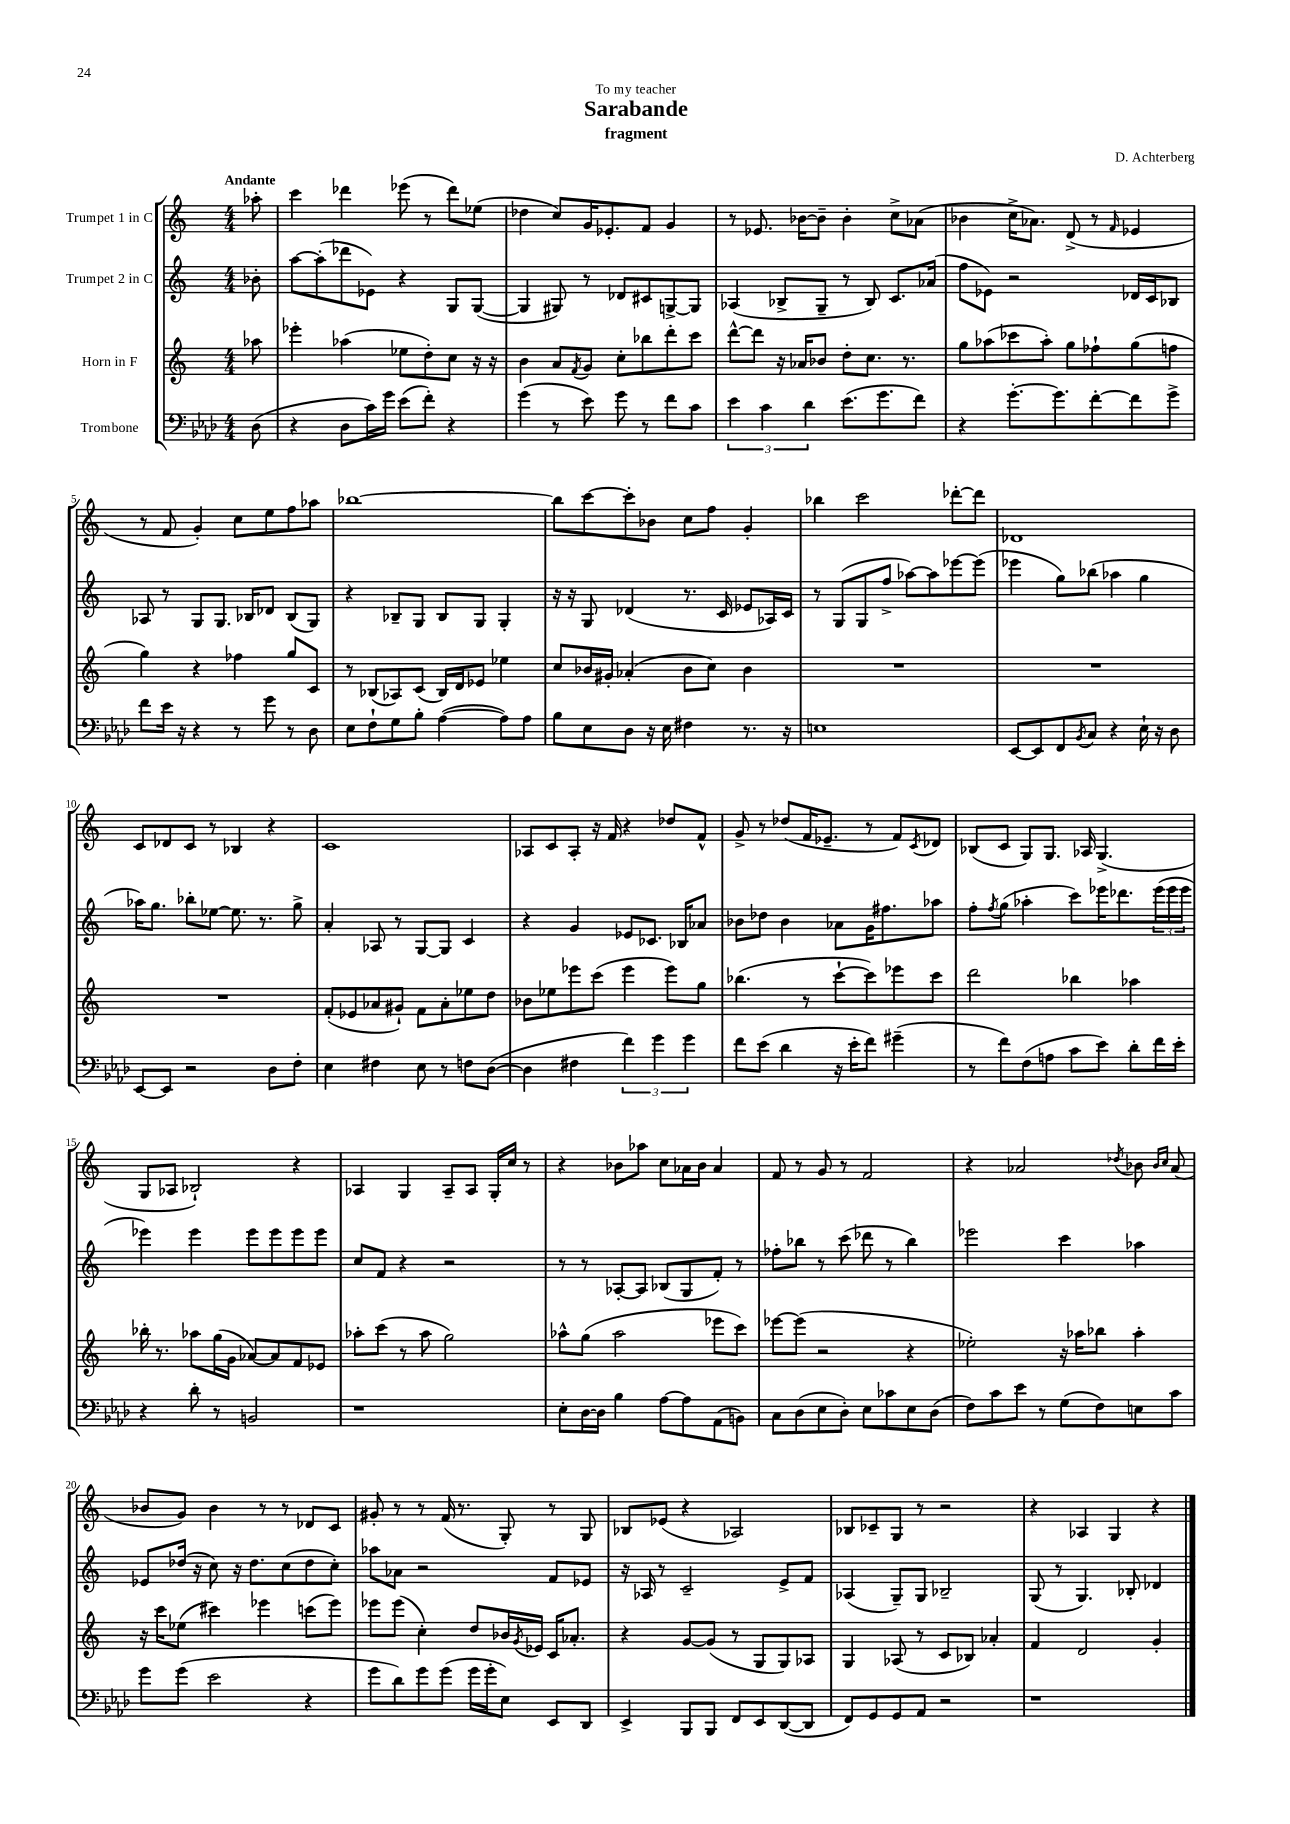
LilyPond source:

\header { title = "Sarabande" composer = "D. Achterberg" subtitle = "fragment" dedication = "To my teacher" }
<<
\new StaffGroup <<
\new Staff = "s0" \with { instrumentName = "Trumpet 1 in C" } {
    \clef treble \key c \major \numericTimeSignature \time 4/4 \partial 8 \tempo "Andante"
    aes''8-. |
    c'''4 des'''4 ees'''8( r8 des'''8) ees''8( |
    des''4 c''8) g'16 ees'8.-. f'8 g'4 |
    r8 ees'8. bes'16~ bes'8-- bes'4-. c''8-> aes'8( |
    bes'4 c''16-> aes'8.) d'8->( r8 \grace { f'16 } ees'4 |
    r8 f'8 g'4-.) c''8 e''8 f''8 aes''8 |
    bes''1~ |
    bes''8 c'''8~ c'''8-. bes'8 c''8 f''8 g'4-. |
    bes''4 c'''2 des'''8~-. des'''8 |
    des'1 |
    c'8 des'8 c'8 r8 bes4 r4 |
    c'1 |
    aes8 c'8 aes8-. r16 f'16 r4 des''8 f'8-^ |
    g'8-> r8 des''8( f'16 ees'8.-- r8 f'8) \acciaccatura { c'8 } des'8 |
    bes8( c'8 g8) g8. aes16 g4.->( |
    g8 aes8 bes2-!) r4 |
    aes4 g4 aes8-- aes8 g16-. c''16 r8 |
    r4 bes'8 aes''8 c''8 aes'16 bes'16 aes'4 |
    f'8 r8 g'8 r8 f'2 |
    r4 aes'2 \acciaccatura { des''8 } bes'8 \grace { bes'16 c''16 } aes'8( |
    bes'8 g'8) bes'4 r8 r8 des'8 c'8 |
    gis'8-. r8 r8 f'16( r8. g8-.) r8 g8 |
    bes8 ees'8( r4 aes2) |
    bes8 ces'8-- g8 r8 r2 |
    r4 aes4 g4 r4 \bar "|." |
}
\new Staff = "s1" \with { instrumentName = "Trumpet 2 in C" } {
    \clef treble \key c \major \numericTimeSignature \time 4/4 \partial 8
    bes'8-. |
    a''8~ a''8-.( des'''8 ees'8) r4 g8 g8~( |
    g4 gis8) r8 des'8 cis'8 g8~-> g8 |
    aes4( bes8-> g8-- r8 bes8) c'8. aes'16( |
    f''8 ees'8) r2 des'16 c'16 bes8 |
    aes8 r8 g8 g8. bes16 des'8 bes8( g8) |
    r4 bes8-- g8 bes8 g8 g4-. |
    r16 r16 g8 des'4( r8. c'16 ees'8 aes16) c'16 |
    r8 g8( g8 f''8-> aes''8~) aes''8 ees'''8~ ees'''8( |
    ees'''4 g''8) bes''8( aes''4 g''4 |
    aes''16) g''8. bes''8-. ees''8~ ees''8. r8. g''8-> |
    a'4-. aes8 r8 g8~ g8 c'4 |
    r4 g'4 ees'8 ces'8. bes16 aes'8 |
    bes'8 des''8 bes'4 aes'8 g'16 fis''8. aes''8 |
    f''8-. \acciaccatura { f''8 } g''8( aes''4-. c'''8) ees'''16 des'''8. \tuplet 3/2 { ees'''16( ees'''16 ees'''16 } |
    ees'''4) ees'''4 ees'''8 ees'''8 ees'''8 ees'''8 |
    c''8 f'8 r4 r2 |
    r8 r8 aes8~-. aes8 bes8( g8 f'8-.) r8 |
    fes''8-. bes''8 r8 c'''8( des'''8 r8 bes''4) |
    ees'''2 c'''4 aes''4 |
    ees'8 des''16( r16 c''8) r16 des''8. c''8( des''8 c''8-.) |
    aes''8 aes'8 r2 f'8 ees'8 |
    r16 aes16 r8 c'2-- e'8-> f'8 |
    aes4( g8--) g8 bes2-- |
    g8( r8 g4.) bes8-. des'4 \bar "|." |
}
\new Staff = "s2" \with { instrumentName = "Horn in F" } {
    \clef treble \key c \major \numericTimeSignature \time 4/4 \partial 8
    aes''8 |
    ees'''4-. aes''4( ees''8 d''8-.) c''8 r16 r16 |
    b'4 a'8 \acciaccatura { f'8 } g'8 c''8-. bes''8 d'''8-. c'''8 |
    d'''8~-^ d'''8 r16 aes'16 bes'8 d''8-. c''8. r8. |
    g''8 aes''8( ces'''8 aes''8-.) g''8 fes''8-! g''8( f''8 |
    g''4) r4 fes''4 g''8 c'8 |
    r8 bes8( aes8) c'8( bes16) d'16 ees'8 ees''4 |
    c''8 bes'16 gis'16-. aes'4-.( bes'8 c''8) bes'4 |
    R1 |
    R1 |
    R1 |
    f'8-.( ees'8 aes'8 gis'8-!) f'8 aes'8-. ees''8 d''8 |
    bes'8 ees''8 ees'''8 c'''8( ees'''4 ees'''8) g''8 |
    bes''4.( r8 c'''8~-! c'''8) ees'''8 c'''8 |
    d'''2 bes''4 aes''4 |
    bes''16-. r8. aes''8 g''16( g'16 aes'8~) aes'8 f'8 ees'8 |
    aes''8-. c'''8( r8 aes''8 g''2) |
    aes''8-^ g''8( aes''2 ees'''8 c'''8) |
    ees'''8~ ees'''8( r2 r4 |
    ees''2-.) r16 aes''16 bes''8 aes''4-. |
    r16 c'''16 ees''8( cis'''4) ees'''4 c'''8( ees'''8) |
    ees'''8 ees'''8( c''4-.) d''8 bes'16 \acciaccatura { g'8 } ees'16 c'16 aes'8.-. |
    r4 g'8~ g'8( r8 g8 g8) aes8 |
    g4 aes8( r8 c'8 bes8) aes'4-. |
    f'4 d'2 g'4-. \bar "|." |
}
\new Staff = "s3" \with { instrumentName = "Trombone" } {
    \clef bass \key aes \major \numericTimeSignature \time 4/4 \partial 8
    des8( |
    r4 des8 c'16) g'16 ees'8( f'8-.) r4 |
    g'4( r8 ees'8) g'8 r8 f'8 c'8 |
    \tuplet 3/2 { ees'4 c'4 des'4 } ees'8.( g'8. f'8) |
    r4 g'8.~-. g'8. f'8~-. f'8 g'8-> |
    f'8 ees'16 r16 r4 r8 g'8 r8 des8 |
    ees8 f8-! g8 bes8-. aes4~( aes8) aes8 |
    bes8 ees8 des8 r16 ees16 fis4 r8. r16 |
    e1 |
    ees,8~ ees,8 f,8 \acciaccatura { bes,8 } c8 r4 ees16-! r16 des8 |
    ees,8~ ees,8 r2 des8 f8-. |
    ees4 fis4 ees8 r8 f8 des8~( |
    des4 fis4 \tuplet 3/2 { f'4) g'4 g'4 } |
    f'8 ees'8( des'4 r16 ees'16-. f'8) gis'4--( |
    r8 f'8) f8( a8 c'8 ees'8) des'8-. f'16 ees'16-. |
    r4 des'8-. r8 b,2 |
    r1 |
    ees8-. des16~ des16 bes4 aes8~ aes8 aes,8( b,8) |
    c8 des8( ees8 des8-.) ees8 ces'8 ees8 des8( |
    f8) c'8 ees'8 r8 g8( f8) e8 c'8 |
    g'8 g'8( ees'2 r4 |
    g'8 des'8) g'8 g'8( g'16 g'16-. ees8) ees,8 des,8 |
    ees,4-> bes,,8 bes,,8 f,8 ees,8 des,8~( des,8 |
    f,8) g,8 g,8 aes,8 r2 |
    r1 \bar "|." |
}
>>
>>
